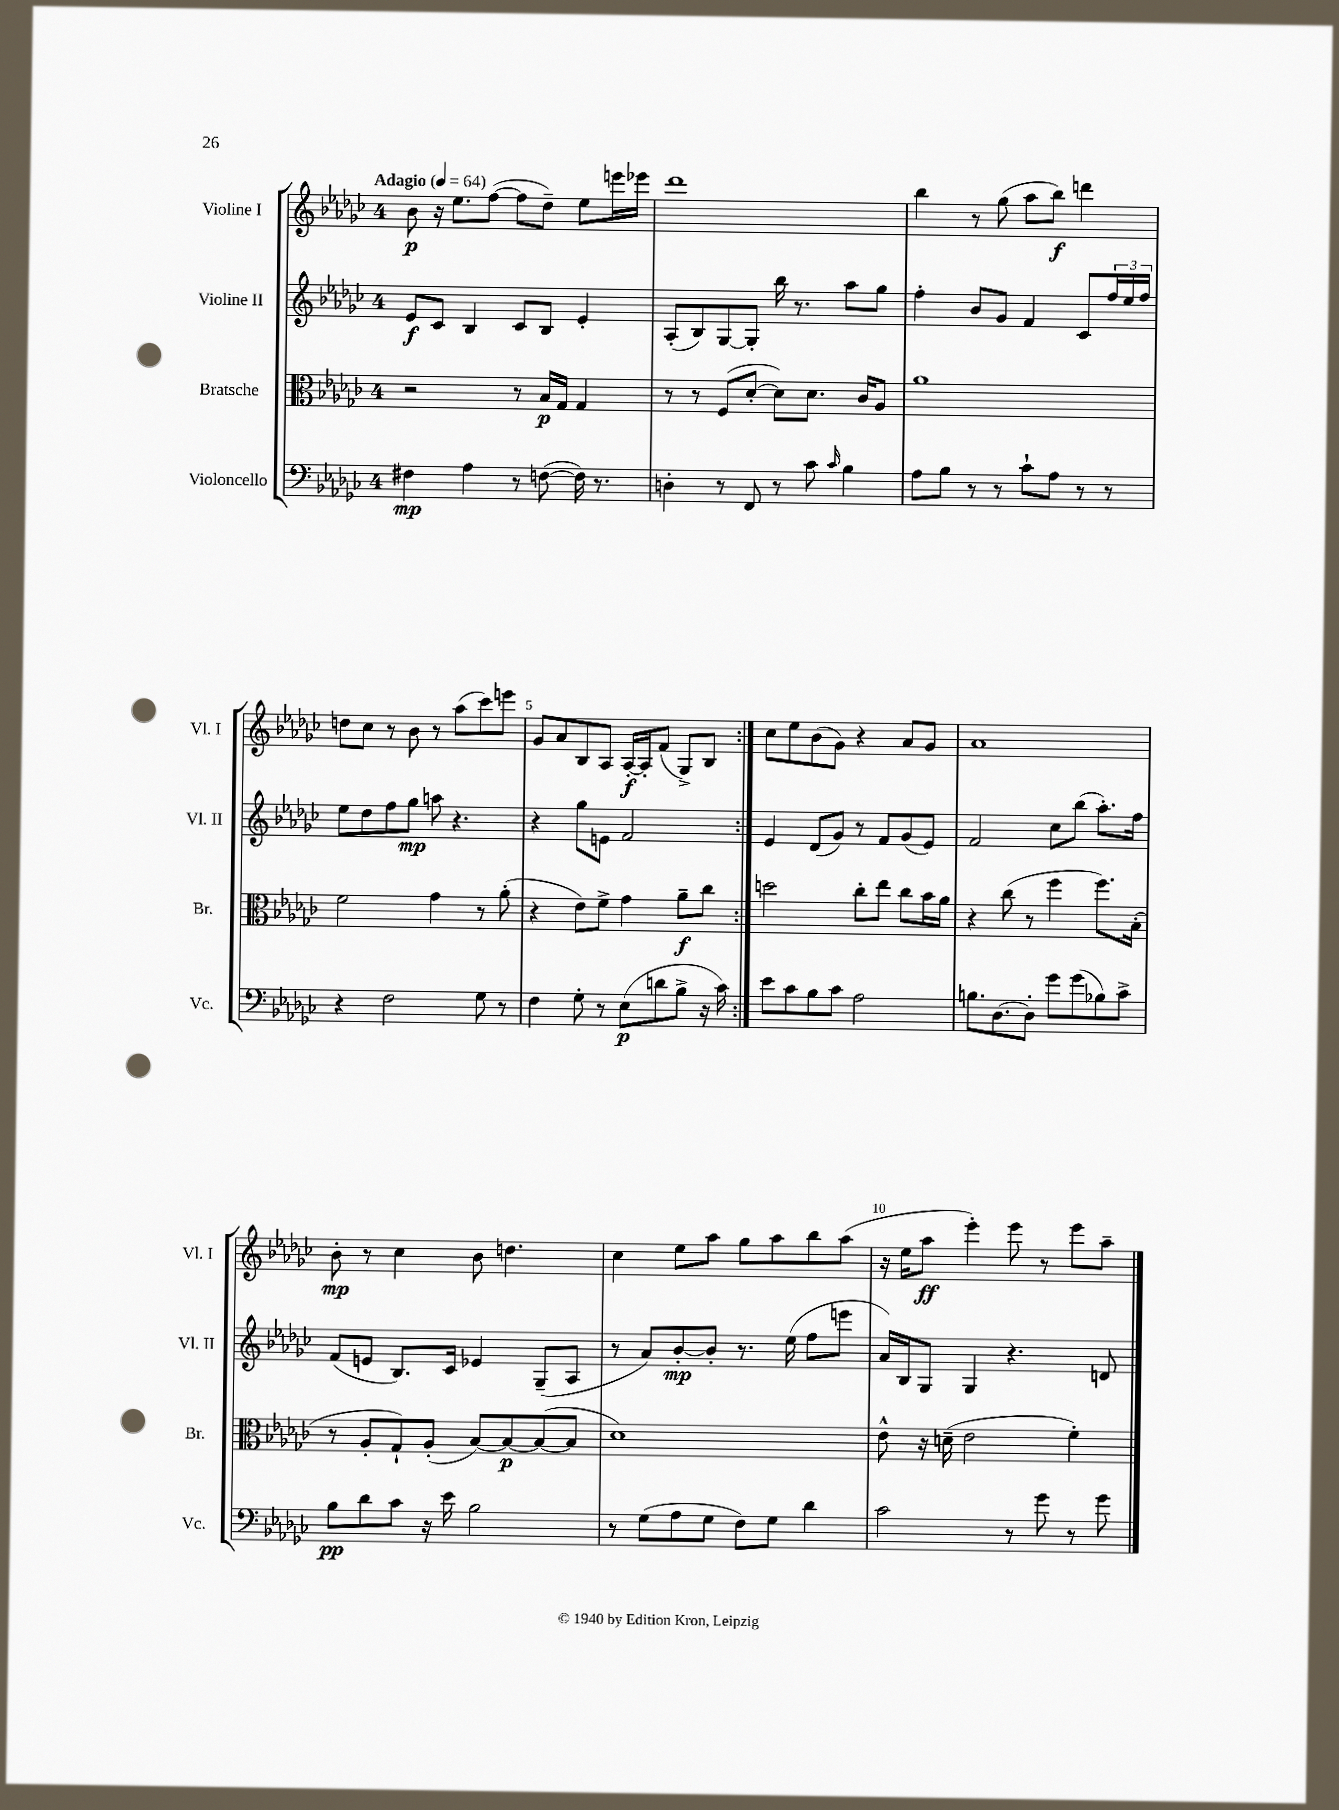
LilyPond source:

<<
\new StaffGroup <<
\new Staff = "s0" \with { instrumentName = "Violine I" shortInstrumentName = "Vl. I" } {
    \clef treble \key ges \major \once \override Staff.TimeSignature.style = #'single-digit \time 4/4 \tempo "Adagio" 4 = 64
    \repeat volta 2 { bes'8\p r16 ees''8. f''8~( f''8 des''8--) ees''8 e'''16 ees'''16 |
    des'''1 |
    bes''4 r8 ges''8( aes''8 bes''8\f) d'''4 |
    d''8 ces''8 r8 bes'8 r8 aes''8( ces'''8) e'''8 |
    ges'8 aes'8 bes8 aes8 aes16~-.\f aes16-. f'8( ges8->) bes8 | }
    ces''8 ees''8 bes'8( ges'8) r4 aes'8 ges'8 |
    aes'1 |
    bes'8-.\mp r8 ces''4 bes'8 d''4. |
    ces''4 ees''8 aes''8 ges''8 aes''8 bes''8 aes''8( |
    r16 ees''16 aes''8\ff ees'''4-.) ees'''8 r8 ees'''8 aes''8-- \bar "|." |
}
\new Staff = "s1" \with { instrumentName = "Violine II" shortInstrumentName = "Vl. II" } {
    \clef treble \key ges \major \once \override Staff.TimeSignature.style = #'single-digit \time 4/4
    \repeat volta 2 { ees'8\f ces'8 bes4 ces'8 bes8 ees'4-. |
    aes8-.( bes8) ges8~ ges8-. bes''16 r8. aes''8 ges''8 |
    f''4-. bes'8 ges'8 f'4 ces'8 \tuplet 3/2 { f''16 ees''16 f''16 } |
    ees''8 des''8 f''8 ges''8\mp a''8 r4. |
    r4 ges''8 e'8 f'2 | }
    ees'4 des'8( ges'8) r8 f'8 ges'8( ees'8) |
    f'2 ces''8 bes''8( aes''8.-.) f''16 |
    f'8( e'8 bes8.) ces'16 ees'4 ges8--( aes8 |
    r8 aes'8) bes'8~-.\mp bes'8-. r8. ees''16( f''8 e'''8 |
    aes'16) bes16 ges8 ges4 r4. d'8 \bar "|." |
}
\new Staff = "s2" \with { instrumentName = "Bratsche" shortInstrumentName = "Br." } {
    \clef alto \key ges \major \once \override Staff.TimeSignature.style = #'single-digit \time 4/4
    \repeat volta 2 { r2 r8 bes16\p ges16 ges4 |
    r8 r8 f8( des'8~-. des'8) des'8. ces'16 aes8 |
    aes'1 |
    f'2 ges'4 r8 aes'8-.( |
    r4 ees'8) f'8-> ges'4 aes'8--\f ces''8 | }
    d''2 ces''8-. ees''8 ces''8 bes'16 aes'16 |
    r4 ces''8( r8 f''4 f''8.) bes16-.( |
    r8 aes8-. ges8-!) aes8-.( bes8~) bes8~\p bes8~( bes8 |
    des'1) |
    ees'8-^ r16 d'16--( ees'2 f'4-.) \bar "|." |
}
\new Staff = "s3" \with { instrumentName = "Violoncello" shortInstrumentName = "Vc." } {
    \clef bass \key ges \major \once \override Staff.TimeSignature.style = #'single-digit \time 4/4
    \repeat volta 2 { fis4\mp aes4 r8 f8~( f16) r8. |
    d4-. r8 f,8 r8 ces'8 \grace { ces'16 } bes4 |
    aes8 bes8 r8 r8 ces'8-! aes8 r8 r8 |
    r4 f2 ges8 r8 |
    f4 ges8-. r8 ees8\p( d'8 bes8-> r16 ces'16) | }
    ees'8 ces'8 bes8 ces'8 aes2 |
    b8. des8.~ des8-. ges'8 ges'8( bes8) ces'8-> |
    bes8\pp des'8 ces'8 r16 ees'16 bes2 |
    r8 ges8( aes8 ges8 f8) ges8 des'4 |
    ces'2 r8 ges'8 r8 ges'8 \bar "|." |
}
>>
>>
\layout { \context { \Score \override BarNumber.break-visibility = ##(#f #t #t) barNumberVisibility = #(every-nth-bar-number-visible 5) } }
